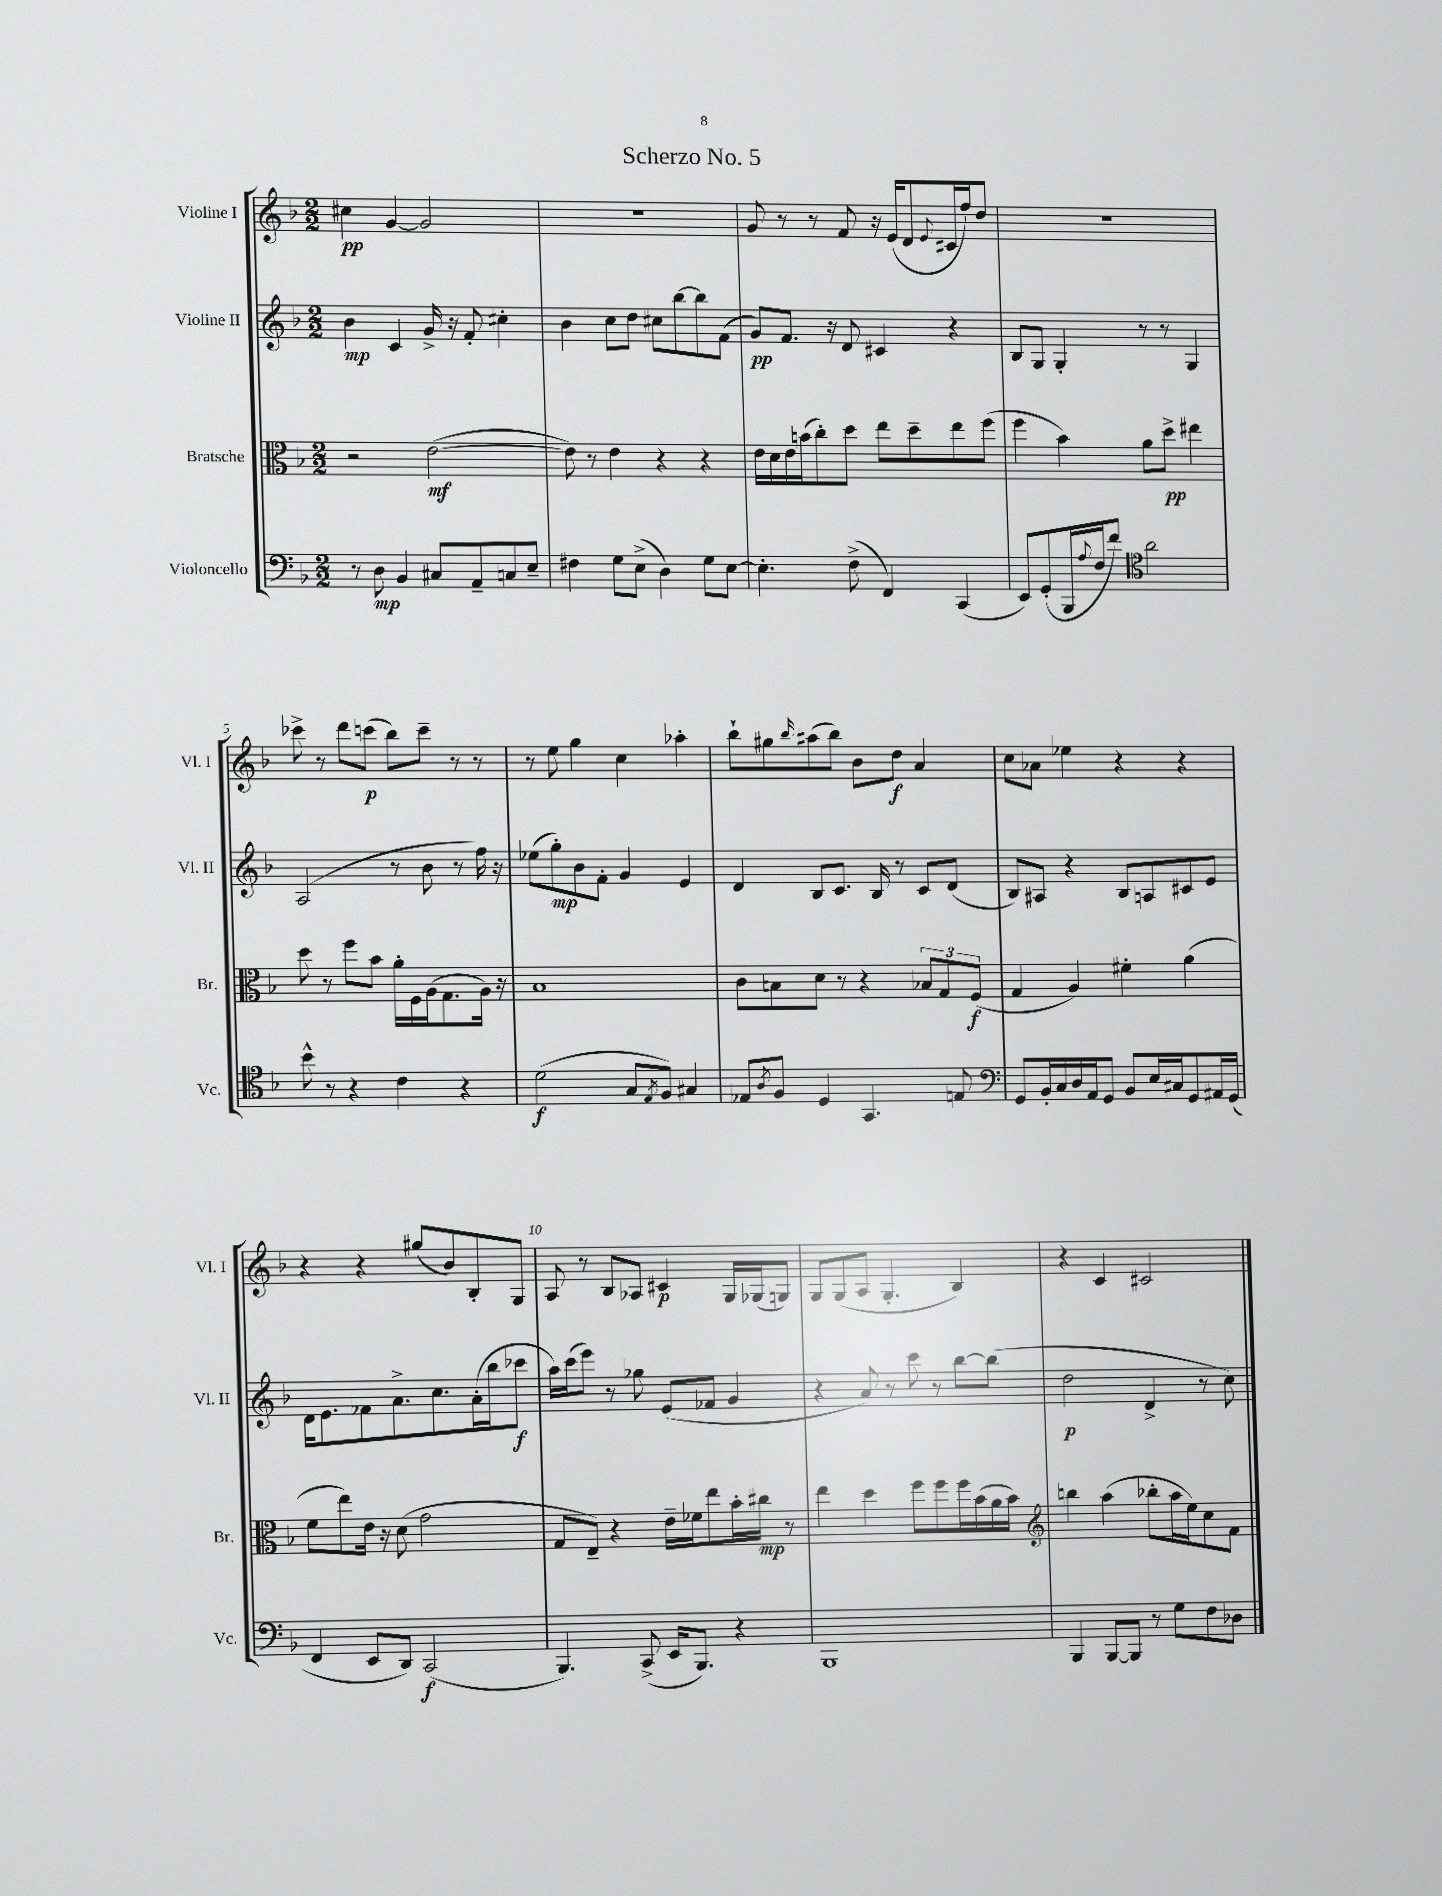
\header { title = "Scherzo No. 5" }
<<
\new StaffGroup <<
\new Staff = "s0" \with { instrumentName = "Violine I" shortInstrumentName = "Vl. I" } {
    \clef treble \key f \major \numericTimeSignature \time 2/2
    cis''4\pp g'4~ g'2 |
    R1 |
    g'8 r8 r8 f'8 r16 e'16( d'8 \appoggiatura { e'8 } cis'16 f''16) d''8 |
    R1 |
    ces'''8-> r8 d'''8 c'''8\p( bes''8) c'''8-- r8 r8 |
    r8 e''8 g''4 c''4 aes''4-. |
    bes''8-! gis''8 \grace { bes''16 } ais''8( bes''8) bes'8 d''8\f a'4 |
    c''8 aes'8 ees''4 r4 r4 |
    r4 r4 gis''8( bes'8) bes8-. g8 |
    a8 r8 bes8 aes8 cis'4\p g16 ges16( g8) |
    g8 g8( a8 g4.-. bes4) |
    r4 c'4 cis'2 \bar "|." |
}
\new Staff = "s1" \with { instrumentName = "Violine II" shortInstrumentName = "Vl. II" } {
    \clef treble \key f \major \numericTimeSignature \time 2/2
    bes'4\mp c'4 g'16-> r16 f'8-. cis''4-. |
    bes'4 c''8 d''8 cis''8 bes''8~ bes''8 f'8( |
    g'8\pp) f'8. r16 d'8 cis'4 r4 |
    bes8 g8 g4-. r8 r8 g4 |
    a2( r8 bes'8 r8 f''16) r16 |
    ees''8( g''8-.\mp) bes'8 f'8-. g'4 e'4 |
    d'4 bes8 c'8. bes16 r8 c'8 d'8( |
    bes8) ais8 r4 bes8 a8 cis'8 e'8 |
    d'16 e'8. fes'8 a'8.-> c''8. a'16-.( bes''16 ces'''8\f |
    a''16) c'''16( e'''8) r8 ges''8 e'8( fes'8 g'4 |
    r4 a'8) r8 c'''8 r8 bes''8~ bes''8( |
    d''2\p d'4-> r8 c''8) \bar "|." |
}
\new Staff = "s2" \with { instrumentName = "Bratsche" shortInstrumentName = "Br." } {
    \clef alto \key f \major \numericTimeSignature \time 2/2
    r2 e'2~\mf( |
    e'8) r8 e'4 r4 r4 |
    e'16 d'16 e'16 b'16( c''8-.) d''8 e''8 d''8-- e''8 f''8( |
    f''4 bes'4) a'8 d''8->\pp eis''4 |
    d''8 r8 f''8 bes'8 a'16-. f16 a16( g8. a16) r16 |
    bes1 |
    c'8 b8 d'8 r8 r4 \tuplet 3/2 { bes8 g8 f8\f( } |
    g4 a4) fis'4-. a'4( |
    f'8 e''8) e'16 r16 d'8( g'2 |
    g8 e8--) r4 e'16-- fes'16 e''8 bes'16-. cis''16\mp r8 |
    e''4 d''4 f''8 f''8 f''16 bes'16( a'16 bes'16) |
    \clef treble b''4 a''4( bes''8-. a''16 e''16) c''8 f'8 \bar "|." |
}
\new Staff = "s3" \with { instrumentName = "Violoncello" shortInstrumentName = "Vc." } {
    \clef bass \key f \major \numericTimeSignature \time 2/2
    r8 d8\mp bes,4 cis8 a,8-- c8 e8-- |
    fis4 g8 e8->( d4) g8 e8~ |
    e4.-. f8->( f,4) c,4( |
    e,8) g,8-.( bes,,16 \appoggiatura { a8 } f16 f'8) \clef tenor a'2 |
    bes'8-^ r8 r4 c'4 r4 |
    d'2\f( g8 \acciaccatura { e8 } f8) gis4 |
    ees8 \acciaccatura { a8 } f8 d4 g,4. e8 |
    \clef bass g,8 bes,16-. c16 d16 a,16 g,8 bes,8 e16 cis16 g,8 ais,16 g,16( |
    f,4 e,8 d,8) c,2\f( |
    bes,,4.) c,8->( e,16 bes,,8.) r4 |
    bes,,1 |
    bes,,4 bes,,8~ bes,,8 r8 g8 f8 des8 \bar "|." |
}
>>
>>
\layout { \context { \Score \override BarNumber.break-visibility = ##(#f #t #t) barNumberVisibility = #(every-nth-bar-number-visible 5) } }
